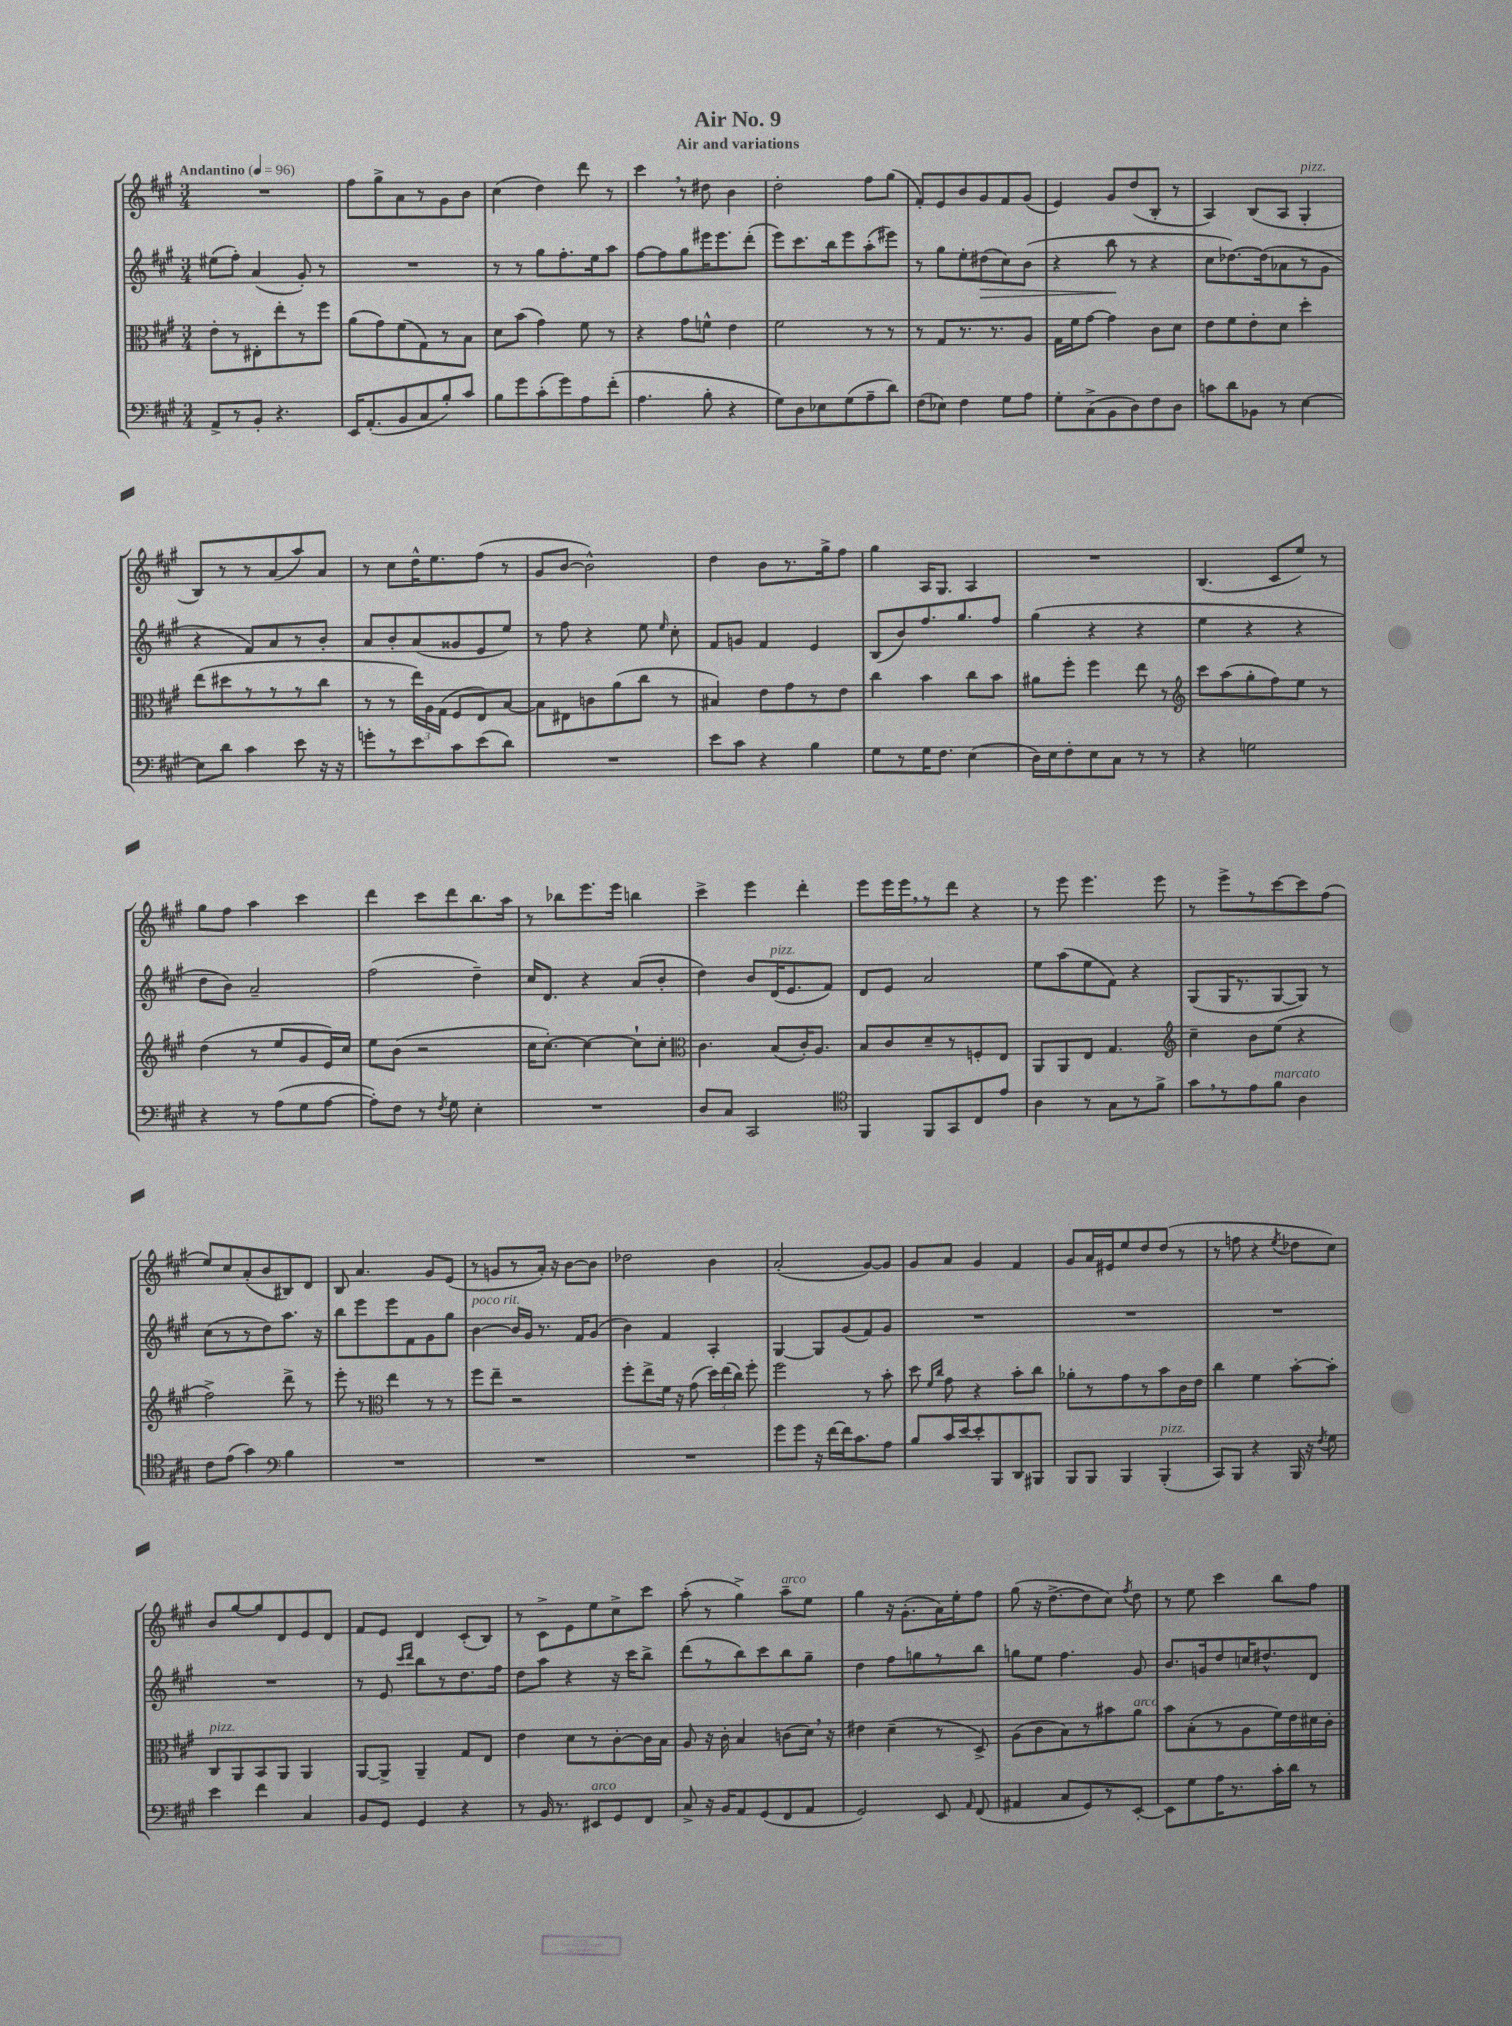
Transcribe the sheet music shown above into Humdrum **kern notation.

**kern	**kern	**kern	**kern
*staff4	*staff3	*staff2	*staff1
*clefF4	*clefC3	*clefG2	*clefG2
*k[f#c#g#]	*k[f#c#g#]	*k[f#c#g#]	*k[f#c#g#]
*M3/4	*M3/4	*M3/4	*M3/4
*MM96	*MM96	*MM96	*MM96
8AA^/L	8e'\L	(8ee#\L	2.r
8r	8r	8ff#'\J)	.
8BB'/J	8E#'\	(4a/	.
4.r	8ee'\	.	.
.	8r	8g#'/)	.
.	8ff#\J	8r	.
=	=	=	=
16EE/LK	(8a\L	2.r	8ff#\L
(8.AA'/	.	.	.
.	8g#\)	.	8gg#^\
8BB/	(8f#\	.	8a\
8C#/	8G#\)	.	8r
8B'/)	8r	.	8g#\
8c#/J	8B\J	.	8b\J
=	=	=	=
8B\L	8d\L	8r	(4cc#\
8g#\	(8b\J	8r	.
(8c#'\	4g#\)	8gg#\L	4dd\)
8g#\)	.	8.ff#'\	.
8A\	8f#\	.	8ddd\
.	.	16ee\k	.
(8f#'\J	8r	8aa\J	8r
=	=	=	=
4.A\	4r	[8ff#\L	4ccc#\
.	.	8ff#\]	.
.	8g#\L	8gg#\	8r
8B'\	8f^^\J	16eee#\K	8dd#\
.	.	8.eee#\	.
4r	4e\	.	4b\
.	.	(8ddd'\J	.
=	=	=	=
8G#\L)	2f#\	8eee\L)	2dd'\
8D\	.	8.ccc#\	.
8E-\	.	.	.
.	.	16bb\k	.
(8G#\	.	8eee\	.
8A~\	8r	(8aa'\	8ff#\L
8d\J)	8r	8eee#\J)	(8gg#\J
=	=	=	=
(8F#\L	8r	8r	8f#'/L)
8E-\J)	8G#/L	8gg#\L	8e/
4F#\	8.r	8ee'\	8b/
.	.	(8dd#\	8g#/
.	8.r	.	.
8G#\L	.	8cc#\)	8f#/
8A\J	8A/J	(8b\J	(8g#/J
=	=	=	=
8G#'\L	16G#\LL	4r	4e/)
.	16f#\J	.	.
(8C#^\	[8g#\J	.	.
8BB\	4g#\]	8bb\	8g#/L
8D\)	.	8r	(8dd/
8F#\	8c#\L	4r	8B'/J
8D\J	8d\J	.	8r
=	=	=	=
8c\L	8e\L	8cc#\L	4A/)
8d\	8f#\	[8.dd-\)	.
8BB-\J	8e'\	.	(8B/L
.	.	(16dd-\]k	.
8r	8d\J	8a-\	8A/J
[4E\	4dd'\	8r	4G#'/
.	.	8g#\J	.
=	=	=	=
8E\]L	(8ee\L	4r	8B/L)
8d\J	8dd#\	.	8r
4c#\	8r	8f#/L)	8r
.	8r	8a/	(8a/
8e\	8r	8r	8aa/)
16r	8cc#\J	8b'/J	8a/J
16r	.	.	.
=	=	=	=
8g'\L	8r	8a/L	8r
8r	8r	8b'/	8cc#\L
8e\	24ee\LL)	(8a/	16dd^^\K
.	24A\	.	.
.	.	.	8.ee\
.	(24G#\JJ	.	.
8c#\	8F#/L	8g##/	.
(8e\	8E/)	8e/	(8ff#\J
8d\J)	[8B/J	8ee/J)	8r
=	=	=	=
2.r	8B\]L	8r	8g#/L
.	8E#\	8ff#\	[8b/J
.	8c\	4r	2b^^\])
.	(8a\	.	.
.	8cc#\J	8ee\	.
.	.	16qqee/	.
.	8r	8cc#'\	.
=	=	=	=
8e\L	4B#/)	8f#/L	4dd\
8c#\J	.	8g/J	.
4r	8e\L	4f#/	8b\L
.	8g#\	.	8.r
4B\	8r	4e/	.
.	.	.	16gg#^\k
.	8e\J	.	8ff#\J
=	=	=	=
8G#\L	4cc#\	(8B/L	4gg#\
8r	.	8b/)	.
16G#\K	4b\	8.ff#/	16A/LK
8.F#\J	.	.	8.G#/J
.	.	8.gg#/	.
(4E\	8cc#\L	.	4A/
.	8b\J	8ff#/J	.
=	=	=	=
16D\LL)	8a#\L	(4gg#\	2.r
16E\J	.	.	.
8F#'\	8ff#'\J	.	.
8E\	4ff#\	4r	.
8C#\J	.	.	.
8r	8ee\	4r	.
8r	8r	.	.
=	=	=	=
*	*clefG2	*	*
4r	8ccc#\L	4ee\	(4.B/
.	(8aa\	.	.
2G\	8gg#'\	4r	.
.	8ff#\)	.	8c#/L
.	8ee\J	4r	8ee/J)
.	8r	.	8r
=	=	=	=
4r	(4dd\	8dd\L	8gg#\L
.	.	8b\J)	8ff#\J
8r	8r	2a~/	4aa\
(8A\L	8ee/L	.	.
8G#\	8g#/	.	4ccc#\
[8A\J	16e/L)	.	.
.	16cc#/JJ	.	.
=	=	=	=
8A'\]L)	8ee\L	(2ff#\	4ddd\
8F#\J	(8b\J	.	.
8r	2r	.	8ccc#\L
8qF#/	.	.	.
8G#\	.	.	8ddd\
4E'\	.	4dd~\)	8.bb\
.	.	.	16aa\Jk
=	=	=	=
2.r	16cc#\LK	16cc#/LK	8r
.	[8.cc#'\J)	8.d/J	.
.	.	.	8bb-\L
.	4cc#\_	4r	8.eee\
.	.	.	16eee\Jk
.	8cc#`\]L	(8a/L	4bb\
.	8cc#'\J	8b'/J	.
=	=	=	=
*	*clefC3	*	*
8D/L	4.c#\	4dd\)	4ccc#^\
8C#/J	.	.	.
2CC#/	.	8b/L	4eee\
.	(8B/L	(16d/K	.
.	.	8.e/	.
.	16c#'/K)	.	4ddd'\
.	8.A/J	.	.
.	.	8f#/J)	.
=	=	=	=
*clefC4	*	*	*
4FF#/	8B/L	8d/L	8eee\L
.	8c#/	8e/J	16eee\L
.	.	.	16eee\J
8FF#/L	8d~/	2a/	8r
8GG#/	8r	.	8ddd\J
8C#/	8F'/	.	4r
8e/J	8E/J	.	.
=	=	=	=
4A\	8AA/L	8ee\L	8r
.	8AA/	(8aa\	8eee\
8r	8E/J	8ee\	4.eee\
8G#\L	4.G#/	8f#\J)	.
8r	.	4r	.
8f#^\J	.	.	8eee\
=	=	=	=
*	*clefG2	*	*
8g#\L	4cc#~\	(8G#/L	8r
8r	.	16G#/K	8eee^\L
.	.	8.r	.
8e\	8b\L	.	8r
8f#\J	(8ee\J	[8G#/	[8ccc#\
4A\	4r	8G#/]J)	8ccc#\]
.	.	8r	(8ff#\J
=	=	=	=
8c#\L	2ff#^\)	(8cc#\L	8ee/L)
(8e\J	.	8r	8cc#/
4g#\)	.	8r	(8a'/
.	.	8dd\)	8b/
*clefF4	*	*	*
4B\	8ddd^\	8.aa\J	8B#/)
.	8r	.	8d/J
.	.	16r	.
=	=	=	=
2.r	8eee'\	8bb\L	8B/
.	8r	8eee\	4.a/
*	*clefC3	*	*
.	4ee\	8eee\	.
.	.	8f#\	.
.	8r	8g#\	8g#/L
.	8r	8gg#\J	(8e/J
=	=	=	=
2.r	8ff#\L	[4b\	8r
.	8ee~\J	.	8g/L
.	2r	16b/]LL	8r
.	.	16g#/JJ	.
.	.	8.r	16a'/Jk)
.	.	.	16r
.	.	.	[8b\L
.	.	16f#/LK	.
.	.	(8g#/J	8b\]J
=	=	=	=
2.r	8ff#'\L	4b\)	2dd-\
.	8ee^\	.	.
.	16f#\Jk	4f#/	.
.	16r	.	.
.	(8g#\	.	.
.	24dd\LL)	4A'/	4b\
.	(24ee\	.	.
.	24cc#\JJ)	.	.
.	8ff#'\	.	.
=	=	=	=
8g#\L	2ff#\	[4G#/	(2a'/
8g#\J	.	.	.
16r	.	8G#/]L	.
[16f#\LL	.	.	.
16f#\]J	.	(8g#/	.
8.c#\	.	.	.
.	8r	8f#/)	[8g#/L)
8A\J	8b'\	8g#/J	8g#/]J
=	=	=	=
8B/L	8dd\	2.r	8g#/L
.	16qqf#/LL	.	.
.	16qqcc#/JJ	.	.
16c#/L	8g#\	.	8a/J
[16e/J	.	.	.
8e'/]	4r	.	4g#/
8BBB/	.	.	.
8DD/	8b'\L	.	4f#/
8BBB#/J	8cc#\J	.	.
=	=	=	=
8BBB/L	8a-'\L	2.r	8g#/L
8BBB/J	8r	.	16a/L
.	.	.	16e#/J
4BBB/	8g#\	.	8ee/
.	8r	.	8dd/
(4BBB'/	8b\	.	(8dd/J
.	16c#\L	.	8r
.	16e\JJ	.	.
=	=	=	=
8CC#/L)	4cc#\	2.r	8r
8BBB/J	.	.	8ff\
4r	4f#\	.	4r
.	.	.	8qee/
16BBB/	[8b'\L	.	8dd-\L
16r	.	.	.
8qF#/	.	.	.
8G#\	8b'\]J	.	8cc#\J)
=	=	=	=
4e\	8C#/L	2.r	8b/L
.	8AA/	.	[8gg#/
4f#\	8BB/	.	8gg#/]
.	8AA/J	.	8d/
4C#/	4AA/	.	8e/
.	.	.	8d/J
=	=	=	=
8BB/L	[8AA/L	8r	8f#/L
8GG#/J	8AA^/]J	8e/	8e/J
.	.	16qqccc#/LL	.
.	.	16qqddd/JJ	.
4GG#/	4AA~/	8bb\L	4d/
.	.	8r	.
4r	8G#/L	8.dd\	(8c#'/L
.	8E/J	.	8B/J)
.	.	16ff#\Jk	.
=	=	=	=
8r	4e\	8dd\L	8r
16BB/	.	8aa\J	8c#^\L
8.r	.	.	.
.	8d\L	4r	8e\
8EE#/L	8r	.	8ee\
8GG#/	[8c#'\	16r	8cc#^\
.	.	16ccc#\LK	.
8FF#/J	16c#\]L	8bb^\J	8ccc#\J
.	16B\JJ	.	.
=	=	=	=
8C#^/	8A/	(8ddd\L	(8aa'\
16r	16r	8r	8r
16BB/LK	16c#'\	.	.
8AA/	4B/	8bb\)	4gg#^\)
(8GG#/	.	8ccc#\	.
8FF#/	(8c\L	8bb\	8aa~\L
8AA/J	16d\Jk)	8gg#~\J	8ee\J
.	16r	.	.
=	=	=	=
2GG#/)	4e#\	4dd\	4gg#\
.	(4d~\	8ff#\L	16r
.	.	.	(8.g#'\L
.	.	8gg\	.
8EE/	8r	8r	16a\L)
.	.	.	16ee'\J
16qqAA/	.	.	.
(8FF#/	8D^/)	8bb\J	8ff#\J
=	=	=	=
4AA#/	(8A\L	8gg\L	(8gg#\
.	8c#\	8ee\J	16r
.	.	.	[8.dd^\L
8C#/L	8B\)	4.ff#\	.
8GG#/)	8r	.	8dd\]
8r	8b#\	.	8cc#\J)
.	.	.	8qff#/
[8EE'/J	8a\J	8g#/	8dd\
=	=	=	=
8EE\]L	8b\L	8.b/L	8r
8G#\	(8B'\	.	8ee\
.	.	16g/k	.
16A\K	8r	8dd/	4ccc#\
8.r	.	.	.
.	8A\	16cc/K	.
.	.	8.dd#^^/	.
16c#'\L	16f#\L)	.	8bb\L
16d\JJ	16e\	.	.
8r	16d#\	8d/J	8ff#\J
.	16c#'\JJ	.	.
==	==	==	==
*-	*-	*-	*-
